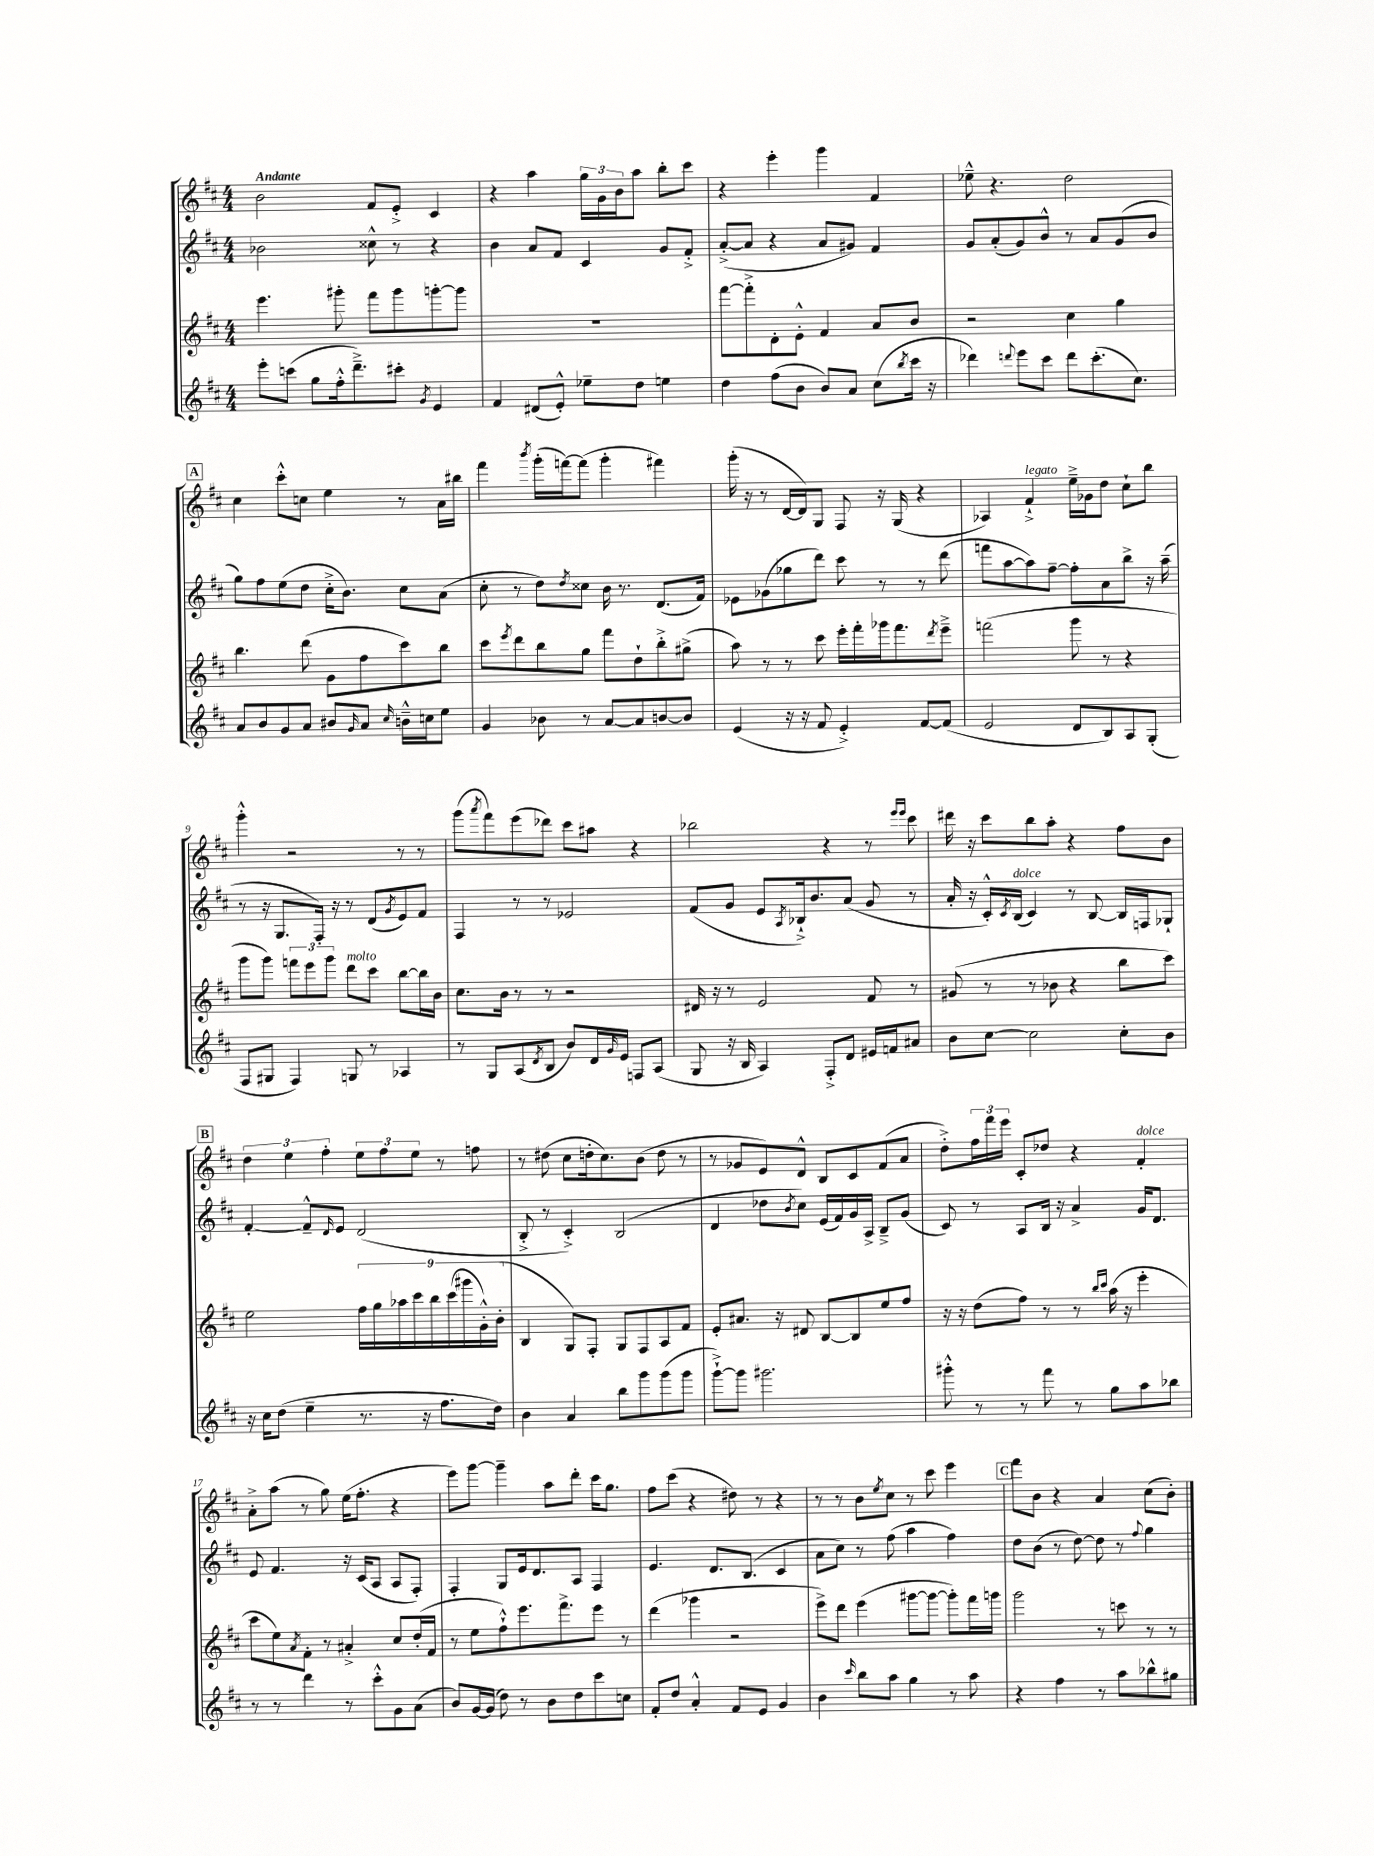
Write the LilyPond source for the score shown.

<<
\new StaffGroup <<
\new Staff = "s0" {
    \clef treble \key d \major \numericTimeSignature \time 4/4 \tempo "Andante"
    b'2 fis'8 e'8-.-> cis'4 |
    r4 a''4 \tuplet 3/2 { g''16 g'16 b'16 } a''8 b''8-. cis'''8 |
    r4 e'''4-. g'''4 fis'4 |
    ees''8---^ r4. d''2 |
    \mark \markup { \box "A" } cis''4 cis'''8-.-^ c''8 e''4 r8 a'16 bis''16 |
    fis'''4 \acciaccatura { b'''8 } g'''16-.( f'''16~) f'''8( g'''4-. fis'''4) |
    g'''16-.( r16 r8 d'16~ d'16) g8 fis8 r16 g16( r4 |
    aes4) fis'4-!->^\markup { \italic "legato" } e''16---> ges'16 d''8 cis''8-! b''8 |
    g'''4-.-^ r2 r8 r8 |
    g'''8( \acciaccatura { a'''8 } fis'''8) e'''8( des'''8) cis'''8 ais''8 r4 |
    bes''2 r4 r8 \grace { e'''16 e'''16 } cis'''8 |
    dis'''16 r16 cis'''8 b''8 a''8-. r4 fis''8 b'8 |
    \mark \markup { \box "B" } \tuplet 3/2 { d''4 e''4 fis''4-. } \tuplet 3/2 { e''8 fis''8 e''8 } r8 f''8 |
    r8 dis''8( cis''8 d''16-. cis''8.) b'8( d''8 r8 |
    r8 ges'8 e'8) d'8-^ b8 cis'8 fis'8( a'8 |
    d''8-.->) \tuplet 3/2 { fis''16 fis'''16 e'''16 } cis'8-. des''8 r4 fis'4-.^\markup { \italic "dolce" } |
    a'8-.-> a''8( r8 g''8) e''16( fis''8.-. r4 |
    e'''8) g'''8~ g'''4-- a''8 d'''8-. cis'''16 g''8. |
    fis''8 cis'''8( r4 dis''8) r8 r4 |
    r8 r8 b'8 \acciaccatura { e''8 } cis''8 r8 cis'''8 e'''4 |
    \mark \markup { \box "C" } fis'''8 b'8 r4 a'4 cis''8( b'8-.) \bar "|." |
}
\new Staff = "s1" {
    \clef treble \key d \major \numericTimeSignature \time 4/4
    bes'2 cisis''8-^ r8 r4 |
    b'4 a'8 fis'8 cis'4 g'8 fis'8-.-> |
    a'8~-.->( a'8 r4 a'8 gis'8) fis'4 |
    g'8 a'8-.( g'8) b'8-^ r8 a'8 g'8( b'8 |
    \mark \markup { \box "A" } g''8) fis''8 e''8( d''8 cis''16-.-> b'8.) cis''8 a'8( |
    cis''8-. r8 d''8) \acciaccatura { d''8 } cisis''8 b'16 r8. d'8.( fis'16) |
    ees'8 ges'8( ges''8 d'''8) cis'''8 r8 r8 d'''8( |
    f'''8 a''8~ a''8) fis''8~-- fis''8-. a'8 b''8-> r16 a''16--( |
    r8 r16 g8. fis16-.) r16 r8 d'8( \acciaccatura { g'8 } e'8) fis'8 |
    fis4 r8 r8 ees'2 |
    fis'8( g'8 e'8 \acciaccatura { a8 } bes16-!->) b'8. a'8( g'8 r8 |
    a'16-. r16 cis'16-.-^) \acciaccatura { cis'8 } b16^\markup { \italic "dolce" }( cis'4) r8 b8~ b16 f16 ges8-! |
    \mark \markup { \box "B" } fis'4~-. fis'8---^ \grace { d'16 } e'8 d'2( |
    b8-.-> r8 cis'4-.->) b2( |
    d'4 des''8 \acciaccatura { b'8 } cis''8) e'16( fis'16) g'16 a16-> b8---> g'8( |
    cis'8) r8 a8 b16 r16 a'4-> g'16 d'8. |
    e'8 fis'4. r16 cis'16( a8 a8 fis8-.) |
    fis4-. g8 e'16 d'8. a8 fis4 |
    e'4. d'8. b8.( cis'4 |
    a'8 cis''8) r8 fis''8( a''4 fis''4) |
    \mark \markup { \box "C" } d''8 b'8( r8 d''8~) d''8 r8 \appoggiatura { fis''8 } g''4 \bar "|." |
}
\new Staff = "s2" {
    \clef treble \key d \major \numericTimeSignature \time 4/4
    e'''4. gis'''8-. fis'''8 gis'''8 g'''8~-. g'''8 |
    R1 |
    fis'''8~ fis'''8-.-> d'8-. e'8-.-^ fis'4 a'8 b'8 |
    r2 cis''4 g''4 |
    \mark \markup { \box "A" } b''4. d'''8( g'8 fis''8 cis'''8) b''8 |
    cis'''8 \acciaccatura { e'''8 } d'''8 b''8 g''8 fis'''8 d''8-! b''8-.-> gis''8->( |
    a''8) r8 r8 cis'''8 e'''16-. fis'''16-. ges'''16 fis'''8. \acciaccatura { d'''8 } e'''8---> |
    f'''2( g'''8 r8 r4 |
    g'''8 g'''8) \tuplet 3/2 { f'''8 e'''8 g'''8 } d'''8^\markup { \italic "molto" } cis'''8 b''8~ b''16 b'16 |
    cis''8. b'16 r8 r8 r2 |
    dis'16 r16 r8 e'2 fis'8 r8 |
    gis'8( r8 r8 bes'8 r4 b''8 cis'''8) |
    \mark \markup { \box "B" } e''2 \tuplet 9/8 { fis''16 g''16 aes''16 cis'''16 b''16 cis'''16( gis'''16 g'16-.-^) b'16-.( } |
    b4 g8) fis8-. g8 fis8 a8 fis'8 |
    e'8-. ais'8. r16 dis'8 b8~ b8 e''8 fis''8 |
    r16 r16 d''8( fis''8) r8 r8 \grace { b''16 cis'''16 } a''16( r16 e'''4-. |
    cis'''8 e''8) \acciaccatura { a'8 } fis'8-. r8 ais'4-.-> cis''8 d''16-.( fis'16 |
    r8 e''8 fis''8-!-^) e'''8. fis'''8.-> e'''8 r8 |
    d'''4( ges'''4 r2 |
    e'''8->) d'''8 e'''4( gis'''8~ gis'''8~ gis'''8-.) fis'''16 g'''16 |
    \mark \markup { \box "C" } g'''2 r8 c'''8 r8 r8 \bar "|." |
}
\new Staff = "s3" {
    \clef treble \key d \major \numericTimeSignature \time 4/4
    e'''8-. c'''8( g''8 fis''16-.-^ d'''8.--->) cis'''8-. \acciaccatura { g'8 } e'4 |
    fis'4 dis'8( e'8-.-^) ees''8-- d''8 e''4 |
    d''4 fis''8( b'8 b'8) a'8 cis''8( \acciaccatura { b''8 } cis'''16 r16 |
    des'''4) \appoggiatura { d'''8 } e'''8 cis'''8 d'''8 cis'''8.-.( cis''8.) |
    \mark \markup { \box "A" } a'8 b'8 g'8 a'8 bis'8 \grace { g'16 } a'8 \grace { cis''16 } b'16---^ c''16 e''8 |
    g'4 bes'8 r8 a'8~ a'8 b'8~ b'8 |
    e'4( r16 r16 fis'8 e'4-.->) fis'8~ fis'8( |
    e'2 d'8 b8) a8 g8-.( |
    fis8 gis8 fis4) g8 r8 aes4 |
    r8 g8 a8( \acciaccatura { d'8 } b8 b'8) d'16 \grace { g'16 } e'16 f8 a8( |
    g8 r16 b16 a4) fis8-.-> d'8 eis'16 f'16 ais'8 |
    b'8 cis''8~ cis''2 cis''8-. b'8 |
    \mark \markup { \box "B" } r16 cis''16 d''8( e''4-- r8. r16 fis''8. d''16) |
    b'4 a'4 b''8 g'''8 g'''8( g'''8 |
    g'''8~-!->) g'''8 gis'''2. |
    gis'''8-.-^ r8 r8 fis'''8 r8 g''8 a''8 bes''8 |
    r8 r8 d'''4 r8 cis'''8-.-^ g'8 a'8( |
    b'8) g'16~ g'16( d''8) r8 b'8 d''8 cis'''8 c''8 |
    fis'8-. d''8 a'4-.-^ fis'8 e'8 g'4 |
    b'4 \grace { cis'''16 } b''8 a''8 g''4 r8 a''8 |
    \mark \markup { \box "C" } r4 fis''4 r8 a''8 bes''8-^ gis''8 \bar "|." |
}
>>
>>
